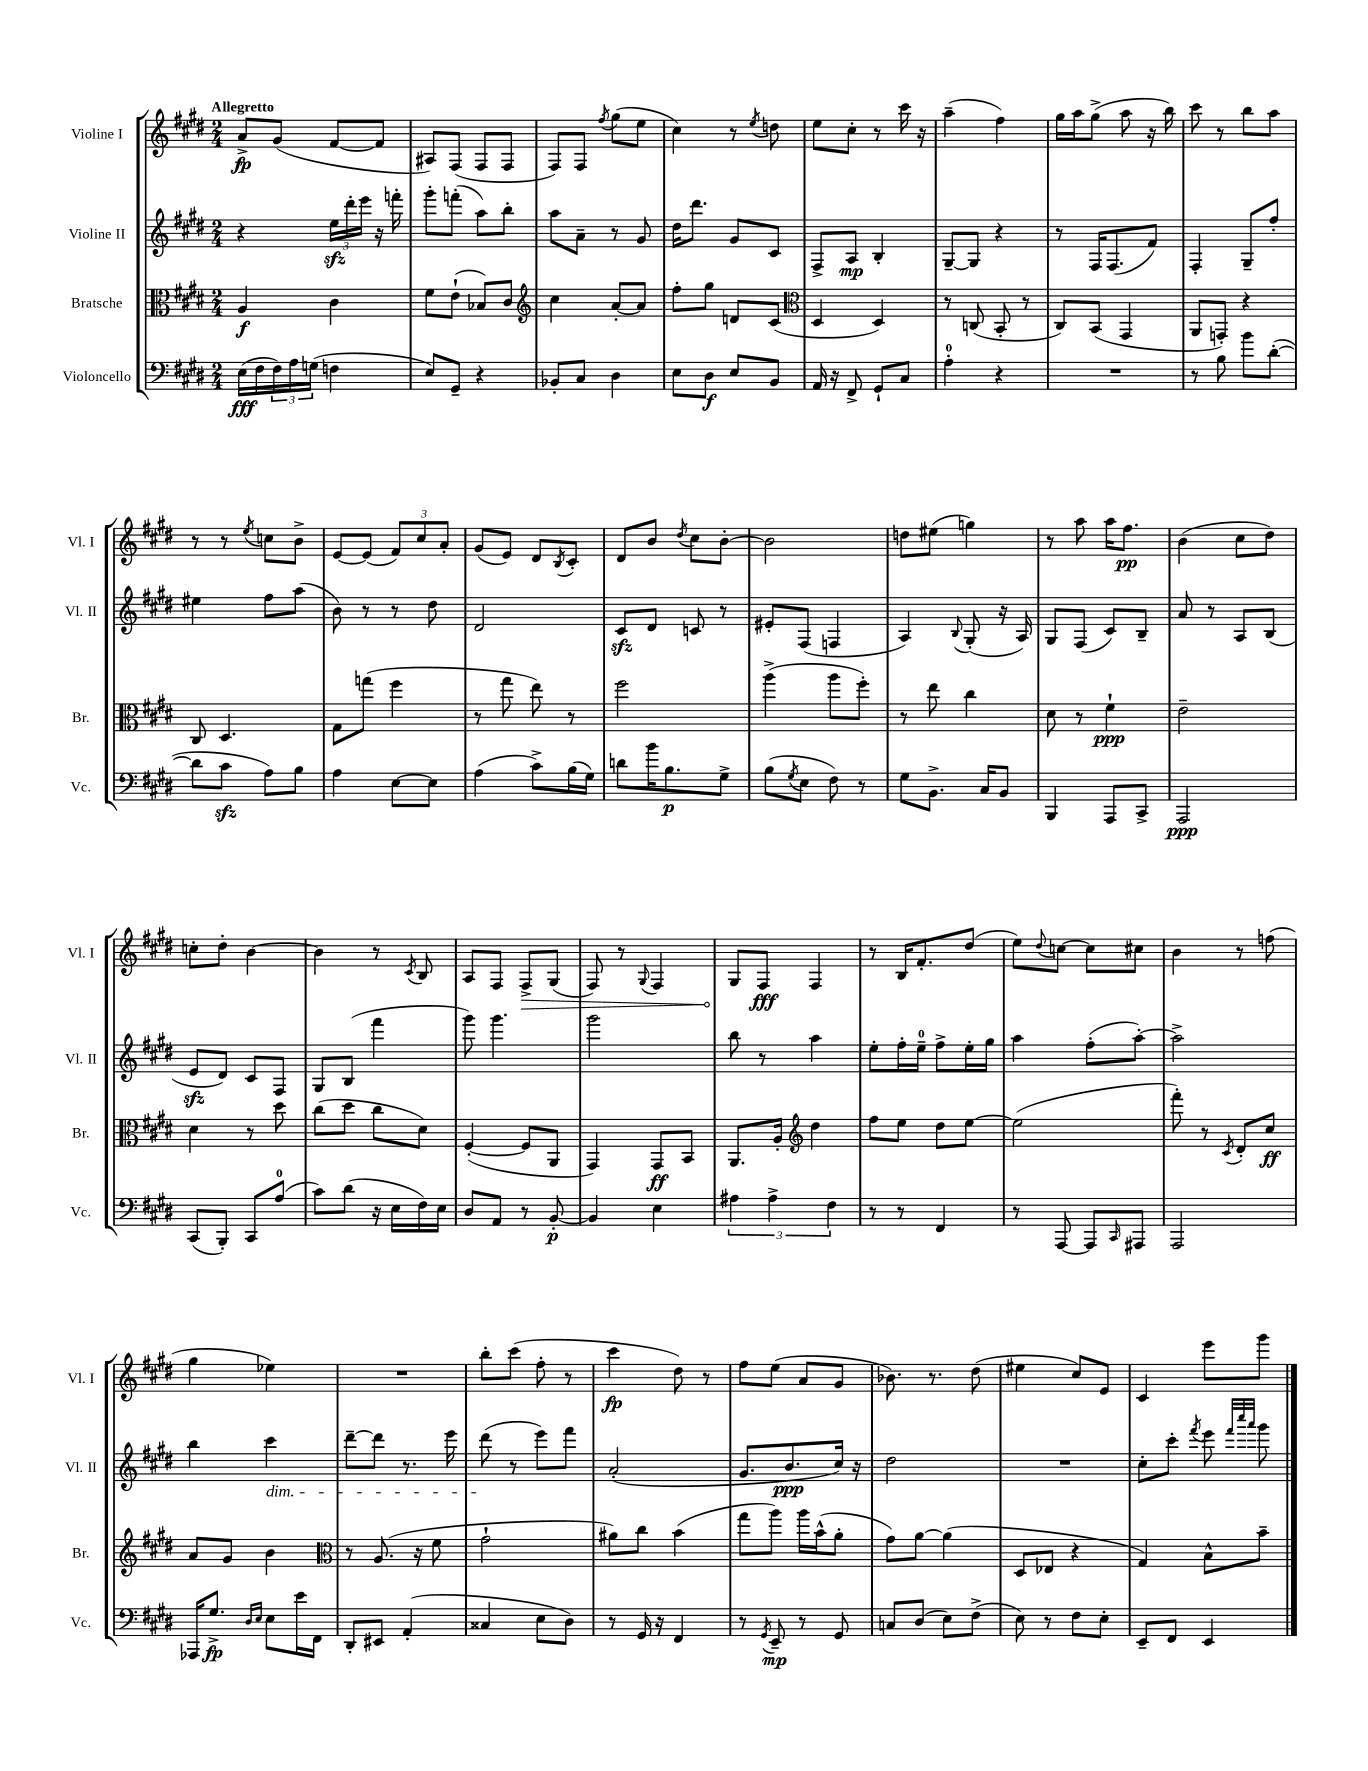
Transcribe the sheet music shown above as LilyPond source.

<<
\new StaffGroup <<
\new Staff = "s0" \with { instrumentName = "Violine I" shortInstrumentName = "Vl. I" } {
    \clef treble \key e \major \numericTimeSignature \time 2/4 \tempo "Allegretto"
    a'8->\fp gis'8( fis'8~ fis'8 |
    ais8) fis8( fis8 fis8 |
    fis8) fis8 \acciaccatura { fis''8 } gis''8( e''8 |
    cis''4) r8 \acciaccatura { e''8 } d''8 |
    e''8 cis''8-. r8 cis'''16 r16 |
    a''4--( fis''4) |
    gis''16 a''16 gis''8->( a''8 r16 b''16) |
    cis'''8 r8 b''8 a''8 |
    r8 r8 \acciaccatura { e''8 } c''8 b'8-> |
    e'8~ e'8( \tuplet 3/2 { fis'8) cis''8 a'8-. } |
    gis'8( e'8) dis'8 \acciaccatura { b8 } cis'8-. |
    dis'8 b'8 \acciaccatura { dis''8 } cis''8 b'8~-. |
    b'2 |
    d''8 eis''8( g''4) |
    r8 a''8 a''16 fis''8.\pp |
    b'4( cis''8 dis''8) |
    c''8-. dis''8-. b'4~ |
    b'4 r8 \acciaccatura { cis'8 } b8 |
    a8 fis8 \once \override Hairpin.circled-tip = ##t fis8->\> gis8( |
    fis8) r8 \appoggiatura { gis8 } fis4 |
    gis8\! fis8\fff fis4 |
    r8 b16 fis'8.-. dis''8( |
    e''8) \appoggiatura { dis''8 } c''8~ c''8 cis''8 |
    b'4 r8 f''8( |
    gis''4 ees''4) |
    R2 |
    b''8-. cis'''8( fis''8-. r8 |
    cis'''4\fp dis''8) r8 |
    fis''8 e''8( a'8 gis'8 |
    bes'8.) r8. dis''8( |
    eis''4 cis''8) e'8 |
    cis'4 e'''8 gis'''8 \bar "|." |
}
\new Staff = "s1" \with { instrumentName = "Violine II" shortInstrumentName = "Vl. II" } {
    \clef treble \key e \major \numericTimeSignature \time 2/4
    r4 \tuplet 3/2 { e''16\sfz dis'''16-. e'''16 } r16 f'''16-. |
    gis'''8-. f'''8-.( a''8) b''8-. |
    a''8 a'8-- r8 gis'8 |
    dis''16 dis'''8. gis'8 cis'8 |
    fis8-> a8\mp b4-. |
    gis8~-- gis8 r4 |
    r8 fis16 fis8.( fis'8) |
    fis4-. gis8-- fis''8-. |
    eis''4 fis''8 a''8( |
    b'8) r8 r8 dis''8 |
    dis'2 |
    cis'8\sfz dis'8 c'8 r8 |
    eis'8-. fis8( f4 |
    a4) \appoggiatura { b8 } gis8-.( r16 a16) |
    gis8 fis8( cis'8) b8-- |
    a'8 r8 a8 b8( |
    e'8\sfz dis'8) cis'8 fis8 |
    gis8 b8( fis'''4 |
    gis'''8) gis'''4. |
    gis'''2 |
    b''8 r8 a''4 |
    e''8-. fis''16-. e''16-0-- fis''8-> e''16-. gis''16 |
    a''4 fis''8-.( a''8~-.) |
    a''2-> |
    b''4 cis'''4\dim |
    dis'''8~-- dis'''8 r8. e'''16 |
    dis'''8\!( r8 e'''8) fis'''8 |
    a'2-.( |
    gis'8. b'8.\ppp cis''16) r16 |
    dis''2 |
    R2 |
    cis''8-. cis'''8-. \acciaccatura { fis'''8 } e'''8 \grace { fis'''32 cis''''32 a'''32 } gis'''8 \bar "|." |
}
\new Staff = "s2" \with { instrumentName = "Bratsche" shortInstrumentName = "Br." } {
    \clef alto \key e \major \numericTimeSignature \time 2/4
    a4\f cis'4 |
    fis'8 e'8-!( bes8) cis'8 |
    \clef treble cis''4 a'8~-. a'8 |
    fis''8-. gis''8 d'8 cis'8( |
    \clef alto dis4 dis4) |
    r8 c8( b,8-. r8 |
    cis8) b,8( gis,4 |
    a,8 g,8-.) r4 |
    cis8 dis4. |
    gis8 g''8( fis''4 |
    r8 gis''8 e''8) r8 |
    fis''2 |
    a''4->( a''8 fis''8-.) |
    r8 e''8 cis''4 |
    dis'8 r8 fis'4-!\ppp |
    e'2-- |
    dis'4 r8 dis''8 |
    cis''8( dis''8 cis''8 dis'8) |
    fis4~-.( fis8 a,8 |
    gis,4) gis,8\ff b,8 |
    a,8. a16-. \clef treble dis''4 |
    fis''8 e''8 dis''8 e''8~ |
    e''2( |
    fis'''8-.) r8 \acciaccatura { cis'8 } dis'8-. cis''8\ff |
    a'8 gis'8 b'4 |
    \clef alto r8 a8.( r16 fis'8 |
    gis'2-! |
    ais'8) cis''8 b'4( |
    gis''8 a''8) a''16 b'16-^( a'8-. |
    gis'8) a'8~ a'4( |
    dis8 ees8 r4 |
    gis4) b8-^ b'8-- \bar "|." |
}
\new Staff = "s3" \with { instrumentName = "Violoncello" shortInstrumentName = "Vc." } {
    \clef bass \key e \major \numericTimeSignature \time 2/4
    e16\fff( fis16 \tuplet 3/2 { fis16) a16 g16( } f4 |
    e8) gis,8-- r4 |
    bes,8-. cis8 dis4 |
    e8 dis8\f e8 b,8 |
    a,16 r16 fis,8-> gis,8-! cis8 |
    a4-0-. r4 |
    R2 |
    r8 b8 b'8 dis'8~-.( |
    dis'8 cis'8\sfz a8) b8 |
    a4 e8~ e8 |
    a4( cis'8->) b16( gis16) |
    d'8 b'16 b8.\p gis8-> |
    b8( \acciaccatura { gis8 } e8 fis8) r8 |
    gis8 b,8.-> cis16 b,8 |
    b,,4 a,,8 cis,8-> |
    a,,2\ppp |
    cis,8( b,,8-.) cis,8 a8-0( |
    cis'8) dis'8( r16 e16 fis16) e16 |
    dis8 a,8 r8 b,8~-.\p |
    b,4 e4 |
    \tuplet 3/2 { ais4 ais4-> fis4 } |
    r8 r8 fis,4 |
    r8 a,,8~ a,,8 \grace { cis,16 } ais,,8 |
    a,,2 |
    aes,,16 gis8.->\fp \grace { dis16 e16 } e8 e'16 fis,16 |
    dis,8-. eis,8 a,4-.( |
    cisis4 e8 dis8) |
    r8 gis,16 r16 fis,4 |
    r8 \acciaccatura { gis,8 } e,8--\mp r8 gis,8 |
    c8 dis8( e8) fis8->( |
    e8) r8 fis8 e8-. |
    e,8-- fis,8 e,4 \bar "|." |
}
>>
>>
\layout { \context { \Score \remove "Bar_number_engraver" } }
